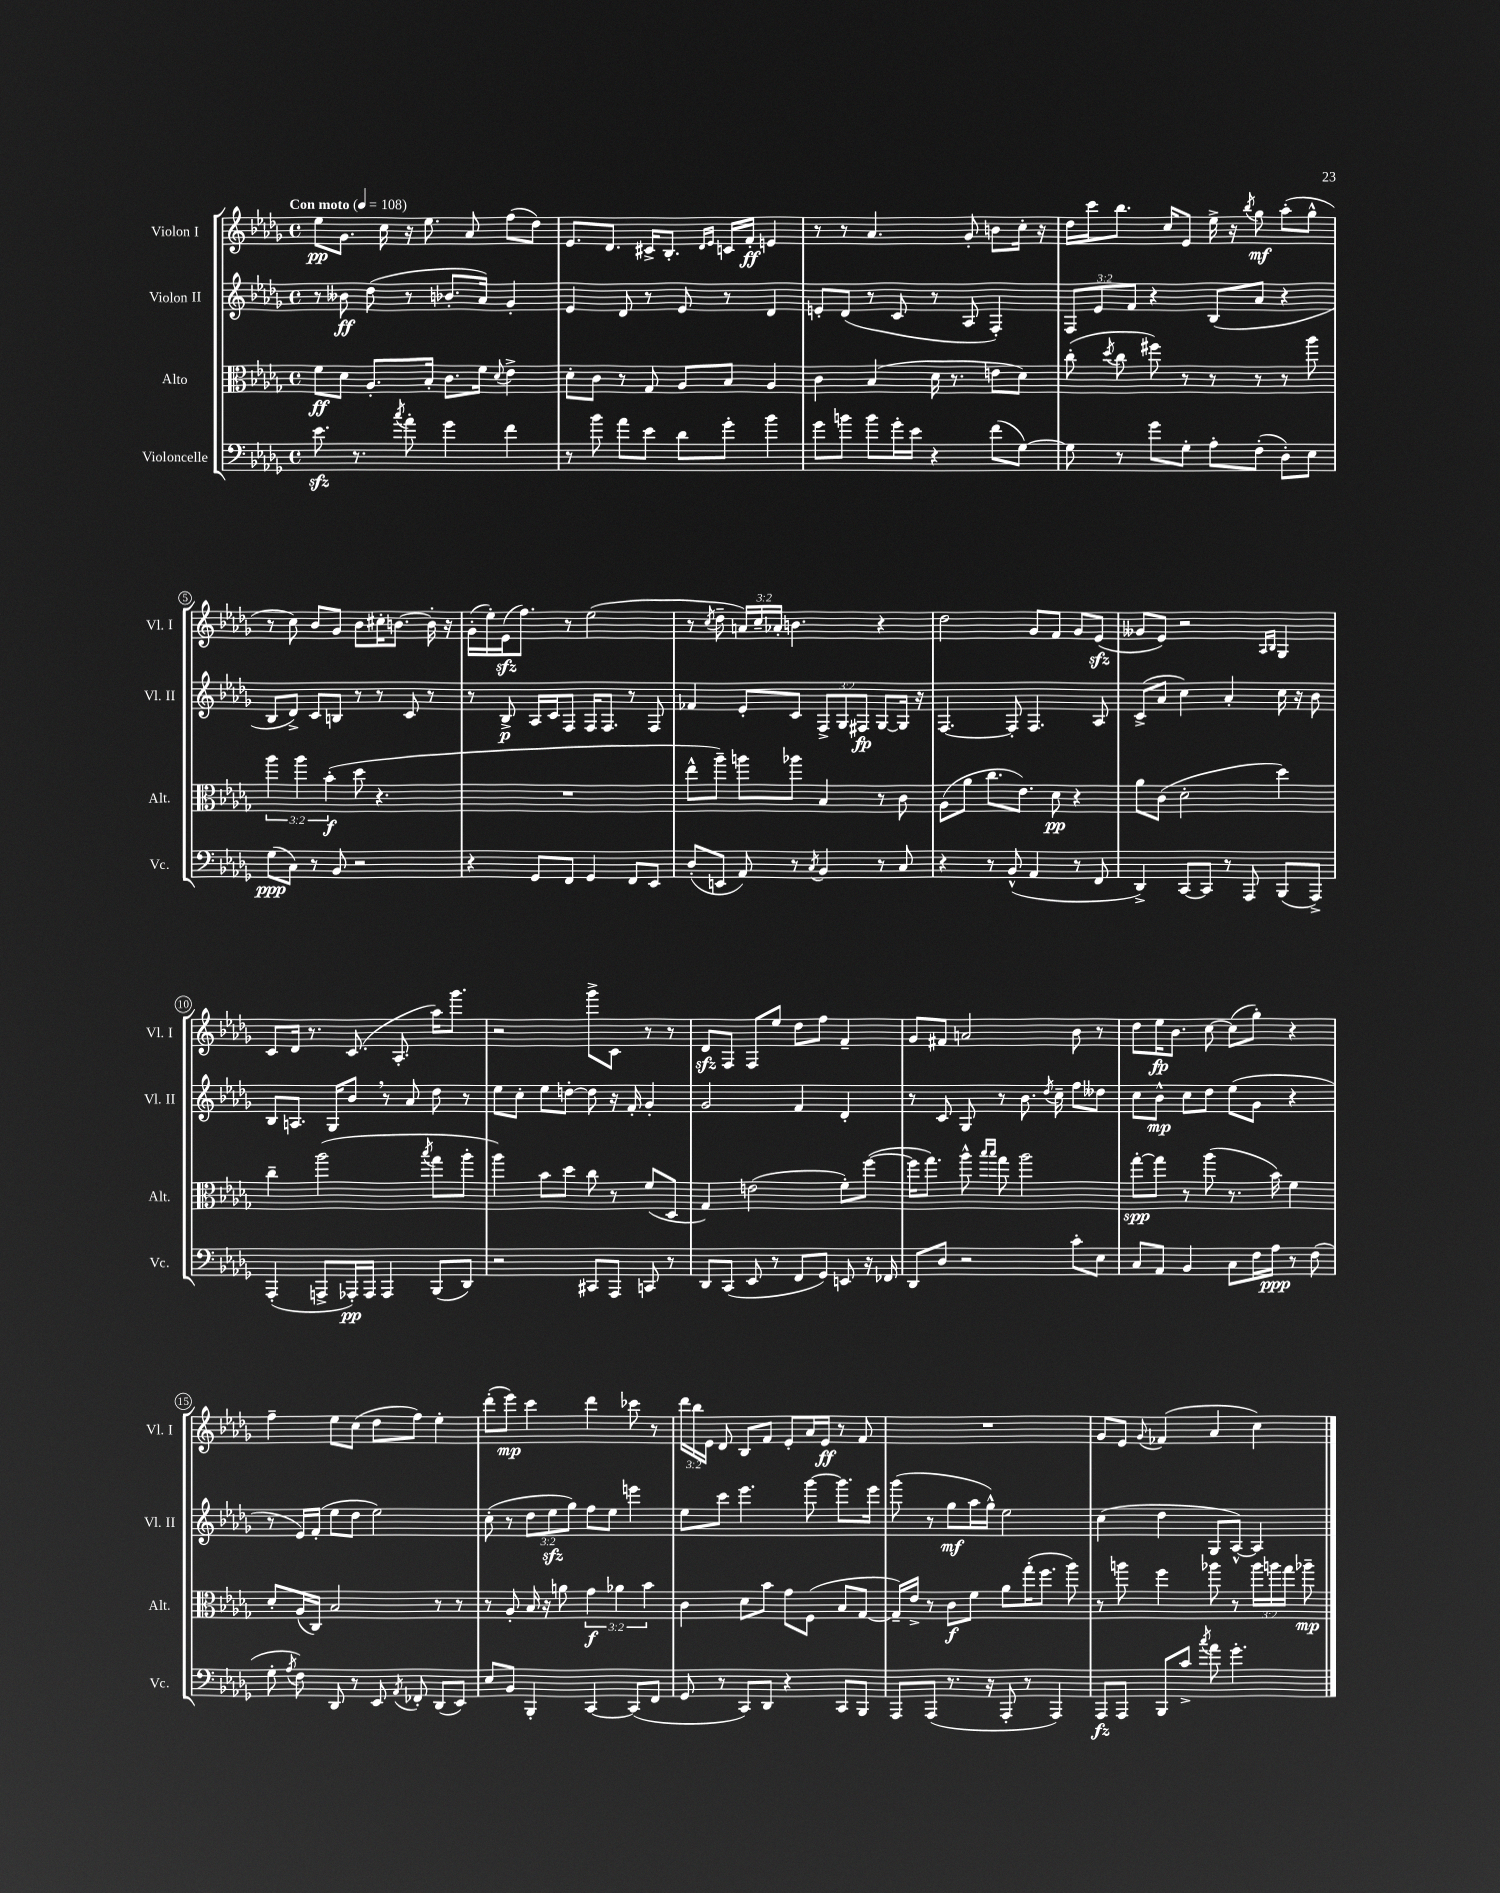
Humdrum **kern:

**kern	**dynam	**kern	**dynam	**kern	**dynam	**kern	**dynam
*part4	*part4	*part3	*part3	*part2	*part2	*part1	*part1
*staff4	*staff4	*staff3	*staff3	*staff2	*staff2	*staff1	*staff1
*I"Violoncelle	*	*I"Alto	*	*I"Violon II	*	*I"Violon I	*
*I'Vc.	*	*I'Alt.	*	*I'Vl. II	*	*I'Vl. I	*
*clefF4	*	*clefC3	*	*clefG2	*	*clefG2	*
*k[b-e-a-d-g-]	*	*k[b-e-a-d-g-]	*	*k[b-e-a-d-g-]	*	*k[b-e-a-d-g-]	*
*M4/4	*	*M4/4	*	*M4/4	*	*M4/4	*
*met(c)	*	*met(c)	*	*met(c)	*	*met(c)	*
*MM108	*	*MM108	*	*MM108	*	*MM108	*
=1	=1	=1	=1	=1	=1	=1	=1
!	!	!	!	!	!	!LO:TX:a:B:t=Con moto	!
8.e-zz\	.	8f\L	ff	8r	.	8ee-\L	pp
.	.	8d-\J	.	8b--X\	ff	8.g-\J	.
8.r	.	.	.	.	.	.	.
.	.	8.A-'/L	.	(8dd-\	.	.	.
.	.	.	.	.	.	16cc\	.
8qcc/	.	.	.	.	.	.	.
8a-'\	.	.	.	8r	.	16r	.
.	.	16B-'/Jk	.	.	.	8.ee-\	.
4g-\	.	8.c\L	.	8.b-X'/L	.	.	.
.	.	.	.	.	.	8a-/	.
.	.	16f\Jk	.	16a-/Jk)	.	.	.
.	.	8qqd-/	.	.	.	.	.
4f\	.	4e-^\	.	4g-'/	.	(8ff\L	.
.	.	.	.	.	.	8dd-\J)	.
=2	=2	=2	=2	=2	=2	=2	=2
8r	.	8d-'\L	.	4e-/	.	8.e-/L	.
8b-\	.	8c\J	.	.	.	.	.
.	.	.	.	.	.	8.d-/J	.
8a-\L	.	8r	.	8d-/	.	.	.
8e-\J	.	8G-/	.	8r	.	16c#X^/KL	.
.	.	.	.	.	.	8.B-'/J	.
8d-\L	.	8A-/L	.	8e-/	.	.	.
.	.	.	.	.	.	16qqd-/LL	.
.	.	.	.	.	.	16qqe-/JJ	.
8g-'\J	.	8B-/J	.	8r	.	16cn/LL	.
.	.	.	.	.	.	16f'/JJ	ff
4b-\	.	4A-/	.	4d-/	.	4en/	.
=3	=3	=3	=3	=3	=3	=3	=3
8g-\L	.	4c\	.	8en'/L	.	8r	.
8bn\J	.	.	.	(8d-/J	.	8r	.
8b\L	.	(4B-/	.	8r	.	4.a-/	.
16g-'\L	.	.	.	8c/	.	.	.
16e-\JJ	.	.	.	.	.	.	.
4r	.	16d-\	.	8r	.	.	.
.	.	8.r	.	.	.	.	.
.	.	.	.	8A-/	.	8g-'/	.
(8f\L	.	8en\L	.	4F'/)	.	8bn\L	.
[8G-\J)	.	8d-\J)	.	.	.	16cc'\Jk	.
.	.	.	.	.	.	16r	.
=4	=4	=4	=4	=4	=4	=4	=4
8G-\]	.	(8cc'\	.	12F/L	.	16dd-\LL	.
.	.	.	.	.	.	16ccc\J	.
.	.	.	.	12e-/	.	.	.
.	.	8qdd-/	.	.	.	.	.
8r	.	8cc\	.	.	.	8.bb-\J	.
.	.	.	.	12f/J	.	.	.
8g-\L	.	8ff#X\)	.	4r	.	.	.
.	.	.	.	.	.	16cc/KL	.
8G-'\J	.	8r	.	.	.	8e-/J	.
8A-'\L	.	8r	.	(8B-/L	.	16ee-^\	.
.	.	.	.	.	.	16r	.
.	.	.	.	.	.	8qbb-/	.
(8F'\J	.	8r	.	8a-/J	.	8gg-\	mf
8D-'\L)	.	8r	.	4r	.	(8aa-'\L	.
8E-\J	.	8aa-\	.	.	.	8gg-^^\J	.
!!LO:LB:g=z
=5	=5	=5	=5	=5	=5	=5	=5
(8G-\L	ppp	6aa-\	.	8B-/L	.	8r	.
8C\J)	.	.	.	8d-^/J)	.	8cc\)	.
.	.	6aa-\	.	.	.	.	.
8r	.	.	.	8c/L	.	8b-/L	.
.	.	(6b-'\	f	.	.	.	.
8BB-/	.	.	.	8Bn/J	.	8g-/J	.
2r	.	8dd-\	.	8r	.	8b-\L	.
.	.	4.r	.	8r	.	16cc#X'\K	.
.	.	.	.	.	.	[8.bn\J	.
.	.	.	.	8c/	.	.	.
.	.	.	.	8r	.	16b'\]	.
.	.	.	.	.	.	16r	.
=6	=6	=6	=6	=6	=6	=6	=6
4r	.	1r	.	8r	.	(16g-'\LL	.
.	.	.	.	.	.	16ee-'\)	.
.	.	.	.	8B-^/	p	(16e-zz\J	.
.	.	.	.	.	.	8.ff\J)	.
8GG-/L	.	.	.	16A-/LL	.	.	.
.	.	.	.	16c/J	.	.	.
8FF/J	.	.	.	8F/J	.	8r	.
4GG-/	.	.	.	16F/KL	.	(2ee-\	.
.	.	.	.	8.F/J	.	.	.
8FF/L	.	.	.	8r	.	.	.
8EE-/J	.	.	.	8F/	.	.	.
=7	=7	=7	=7	=7	=7	=7	=7
(8D-'/L	.	8ee-^^\L	.	4f-X/	.	8r	.
.	.	.	.	.	.	8qcc/	.
8EEn/J	.	8aa-~\J)	.	.	.	8dd-~\	.
8AA-/)	.	8aan\L	.	8e-'/L	.	24an/LL)	.
.	.	.	.	.	.	24cc~/	.
.	.	.	.	.	.	24a-X'/JJ	.
8r	.	8aa-X\J	.	8c/J	.	4.bn\	.
8qC/	.	.	.	.	.	.	.
4BB-/	.	4B-/	.	12F^/L	.	.	.
.	.	.	.	12G-/	.	.	.
.	.	.	.	12F#X/J	fp	.	.
8r	.	8r	.	[8G-/L	.	4r	.
8C/	.	8c\	.	16G-/Jk]	.	.	.
.	.	.	.	16r	.	.	.
=8	=8	=8	=8	=8	=8	=8	=8
4r	.	(8A-\L	.	[4.F/	.	2dd-\	.
.	.	8a-\J	.	.	.	.	.
8r	.	8.cc\L	.	.	.	.	.
(8BB-^^/	.	.	.	8F'/]	.	.	.
.	.	8.e-\J)	.	.	.	.	.
4AA-/	.	.	.	4.F/	.	8g-/L	.
.	.	8d-\	pp	.	.	8f/J	.
8r	.	4r	.	.	.	8g-/L	.
8FF/	.	.	.	8A-/	.	(8e-zz/J	.
=9	=9	=9	=9	=9	=9	=9	=9
4DD-^/)	.	8a-\L	.	(8c^/L	.	8g--X/L	.
.	.	(8c\J	.	8a-/J	.	8e-/J)	.
[8CC/L	.	2d-'\	.	4cc\)	.	2r	.
8CC/J]	.	.	.	.	.	.	.
8r	.	.	.	4a-'/	.	.	.
8AAA-/	.	.	.	.	.	.	.
.	.	.	.	.	.	16qqA-/LL	.
.	.	.	.	.	.	16qqB-/JJ	.
(8BBB-/L	.	4dd-\)	.	16cc\	.	4G-/	.
.	.	.	.	16r	.	.	.
8AAA-^/J)	.	.	.	8b-\	.	.	.
!!LO:LB:g=z
=10	=10	=10	=10	=10	=10	=10	=10
(4AAA-'/	.	4cc~\	.	8B-/L	.	8c/L	.
.	.	.	.	8.An/J	.	16d-/Jk	.
.	.	.	.	.	.	8.r	.
8AAAn^/L	.	(2aa-\	.	.	.	.	.
.	.	.	.	16G-/KL	.	.	.
16AAA-X'/L)	pp	.	.	8b-,/J	.	(8.c/	.
16AAA-/JJ	.	.	.	.	.	.	.
4AAA-/	.	.	.	8r	.	.	.
.	.	.	.	.	.	8.A-'/	.
.	.	.	.	8a-/	.	.	.
.	.	8qbb-/	.	.	.	.	.
(8BBB-/L	.	8gg-\L	.	8dd-\	.	16aa-\KL)	.
.	.	.	.	.	.	8.ggg-\J	.
8DD-/J)	.	8aa-'\J	.	8r	.	.	.
=11	=11	=11	=11	=11	=11	=11	=11
2r	.	4aa-\)	.	8ee-\L	.	2r	.
.	.	.	.	8cc'\J	.	.	.
.	.	8b-\L	.	8ee-\L	.	.	.
.	.	8dd-\J	.	[8ddn'\J	.	.	.
8CC#X/L	.	8cc\	.	8dd\]	.	8ggg-^\L	.
8AAA-/J	.	8r	.	16r	.	8c\J	.
.	.	.	.	16f'/	.	.	.
8CCn/	.	(8f/L	.	4g-'/	.	8r	.
8r	.	8D-/J	.	.	.	8r	.
=12	=12	=12	=12	=12	=12	=12	=12
8DD-/L	.	4G-/)	.	2g-/	.	8d-zz/L	.
(8CC/J	.	.	.	.	.	8F/J	.
8EE-/	.	(2en\	.	.	.	8F/L	.
8r	.	.	.	.	.	8ee-/J	.
8FF/L	.	.	.	4f/	.	8dd-\L	.
8GG-/J)	.	.	.	.	.	8ff\J	.
8EEn/	.	8f'\L)	.	4d-'/	.	4f~/	.
16r	.	([8ff\J	.	.	.	.	.
16FF-X/	.	.	.	.	.	.	.
=13	=13	=13	=13	=13	=13	=13	=13
8DD-/L	.	16ff\KL]	.	8r	.	8g-/L	.
.	.	8.gg-\J)	.	.	.	.	.
8D-/J	.	.	.	8c/	.	8f#X/J	.
2r	.	8aa-^^\	.	8G-/	.	2an/	.
.	.	16qqbb-/LL	.	.	.	.	.
.	.	16qqbb-/JJ	.	.	.	.	.
.	.	8gg-\	.	8r	.	.	.
.	.	2aa-\	.	8.b-\	.	.	.
.	.	.	.	8qdd-/	.	.	.
.	.	.	.	16cc~\	.	.	.
8c'\L	.	.	.	8ff\L	.	8b-\	.
8E-\J	.	.	.	8dd--X\J	.	8r	.
=14	=14	=14	=14	=14	=14	=14	=14
8C/L	.	[8gg-'\L	spp	8cc\L	.	8dd-\L	.
8AA-/J	.	8gg-\J]	.	8b-^^\J	mp	16ee-\K	fp
.	.	.	.	.	.	8.b-\J	.
4BB-/	.	8r	.	8cc\L	.	.	.
.	.	(8aa-\	.	8dd-\J	.	[8cc\	.
8C\L	.	8.r	.	(8ee-\L	.	(8cc\L]	.
16F\L	.	.	.	8g-\J	.	8gg-'\J)	.
16A-\JJ	ppp	16b-\)	.	.	.	.	.
8r	.	4f\	.	4r	.	4r	.
(8F\	.	.	.	.	.	.	.
!!LO:LB:g=z
=15	=15	=15	=15	=15	=15	=15	=15
8G-'\	.	8d-'/L	.	8r	.	4ff~\	.
8qA-/	.	.	.	.	.	.	.
8F\)	.	(16A-/L	.	16e-/LL)	.	.	.
.	.	16C/JJ)	.	(16f'/JJ	.	.	.
8DD-/	.	2B-/	.	8ee-\L	.	8ee-\L	.
8r	.	.	.	8dd-\J	.	(8cc\J	.
8EE-/	.	.	.	2ee-\)	.	8dd-\L	.
8qAA-/	.	.	.	.	.	.	.
8FF-X'/	.	.	.	.	.	8ff\J)	.
(8DD-/L	.	8r	.	.	.	4ee-'\	.
8EE-/J)	.	8r	.	.	.	.	.
=16	=16	=16	=16	=16	=16	=16	=16
8E-/L	.	8r	.	(8cc'\	.	(8ddd-'\L	.
8BB-/J	.	8A-'/	.	8r	.	8eee-\J)	mp
4BBB-'/	.	16B-/	.	12dd-\L	.	4ccc\	.
.	.	16r	.	.	.	.	.
.	.	.	.	12ee-zz\	.	.	.
.	.	8an\	.	.	.	.	.
.	.	.	.	12gg-\J)	.	.	.
[4CC/	.	6g-\	f	8ff\L	.	4ddd-\	.
.	.	.	.	8ee-\J	.	.	.
.	.	6a-X\	.	.	.	.	.
(8CC/L]	.	.	.	4eeen\	.	8ccc-X\	.
.	.	6b-\	.	.	.	.	.
8FF/J	.	.	.	.	.	8r	.
=17	=17	=17	=17	=17	=17	=17	=17
8GG-/	.	4c\	.	8ee-\L	.	24ddd-\LL	.
.	.	.	.	.	.	24bb-\	.
.	.	.	.	.	.	24e-\JJ	.
8r	.	.	.	8ccc\J	.	8d-/	.
8CC/L)	.	8d-\L	.	4.eee-\	.	8B-/L	.
8DD-/J	.	8b-\J	.	.	.	8f/J	.
4r	.	8g-\L	.	.	.	8e-'/L	.
.	.	(8F\J	.	[8ggg-\	.	16a-/L	.
.	.	.	.	.	.	16e-/JJ	ff
8CC/L	.	8B-/L	.	8.ggg-\L]	.	8r	.
8BBB-/J	.	[8G-/J	.	.	.	8f/	.
.	.	.	.	16eee-\Jk	.	.	.
=18	=18	=18	=18	=18	=18	=18	=18
8AAA-/L	.	16G-~/LL])	.	(8ggg-\	.	1r	.
.	.	16e-^/JJ	.	.	.	.	.
(8AAA-/J	.	8r	.	8r	.	.	.
8.r	.	8c\L	f	8gg-\L	mf	.	.
.	.	8f\J	.	16aa-\L	.	.	.
16r	.	.	.	16gg-^^\JJ)	.	.	.
8AAA-'/	.	8a-\L	.	2ee-\	.	.	.
8r	.	(16gg-'\K	.	.	.	.	.
.	.	8.ff\J	.	.	.	.	.
4AAA-/)	.	.	.	.	.	.	.
.	.	8aa-\)	.	.	.	.	.
=19	=19	=19	=19	=19	=19	=19	=19
8AAA-/L	fz	8r	.	(4cc\	.	8g-/L	.
8AAA-/J	.	8aan\	.	.	.	8e-/J	.
.	.	.	.	.	.	8qqg-/	.
8BBB-/L	.	4ff\	.	4dd-\	.	(4f-X/	.
8c^/J	.	.	.	.	.	.	.
8qcc/	.	.	.	.	.	.	.
8a-\	.	8aa-X\	.	8G-/L	.	4a-/	.
4.g-'\	.	8r	.	[8A-^^/J)	.	.	.
.	.	24aa-\LL	.	4A-/]	.	4cc\)	.
.	.	24aan\	.	.	.	.	.
.	.	24gg-\JJ	.	.	.	.	.
.	.	8aa-X~\	mp	.	.	.	.
==	==	==	==	==	==	==	==
*-	*-	*-	*-	*-	*-	*-	*-
